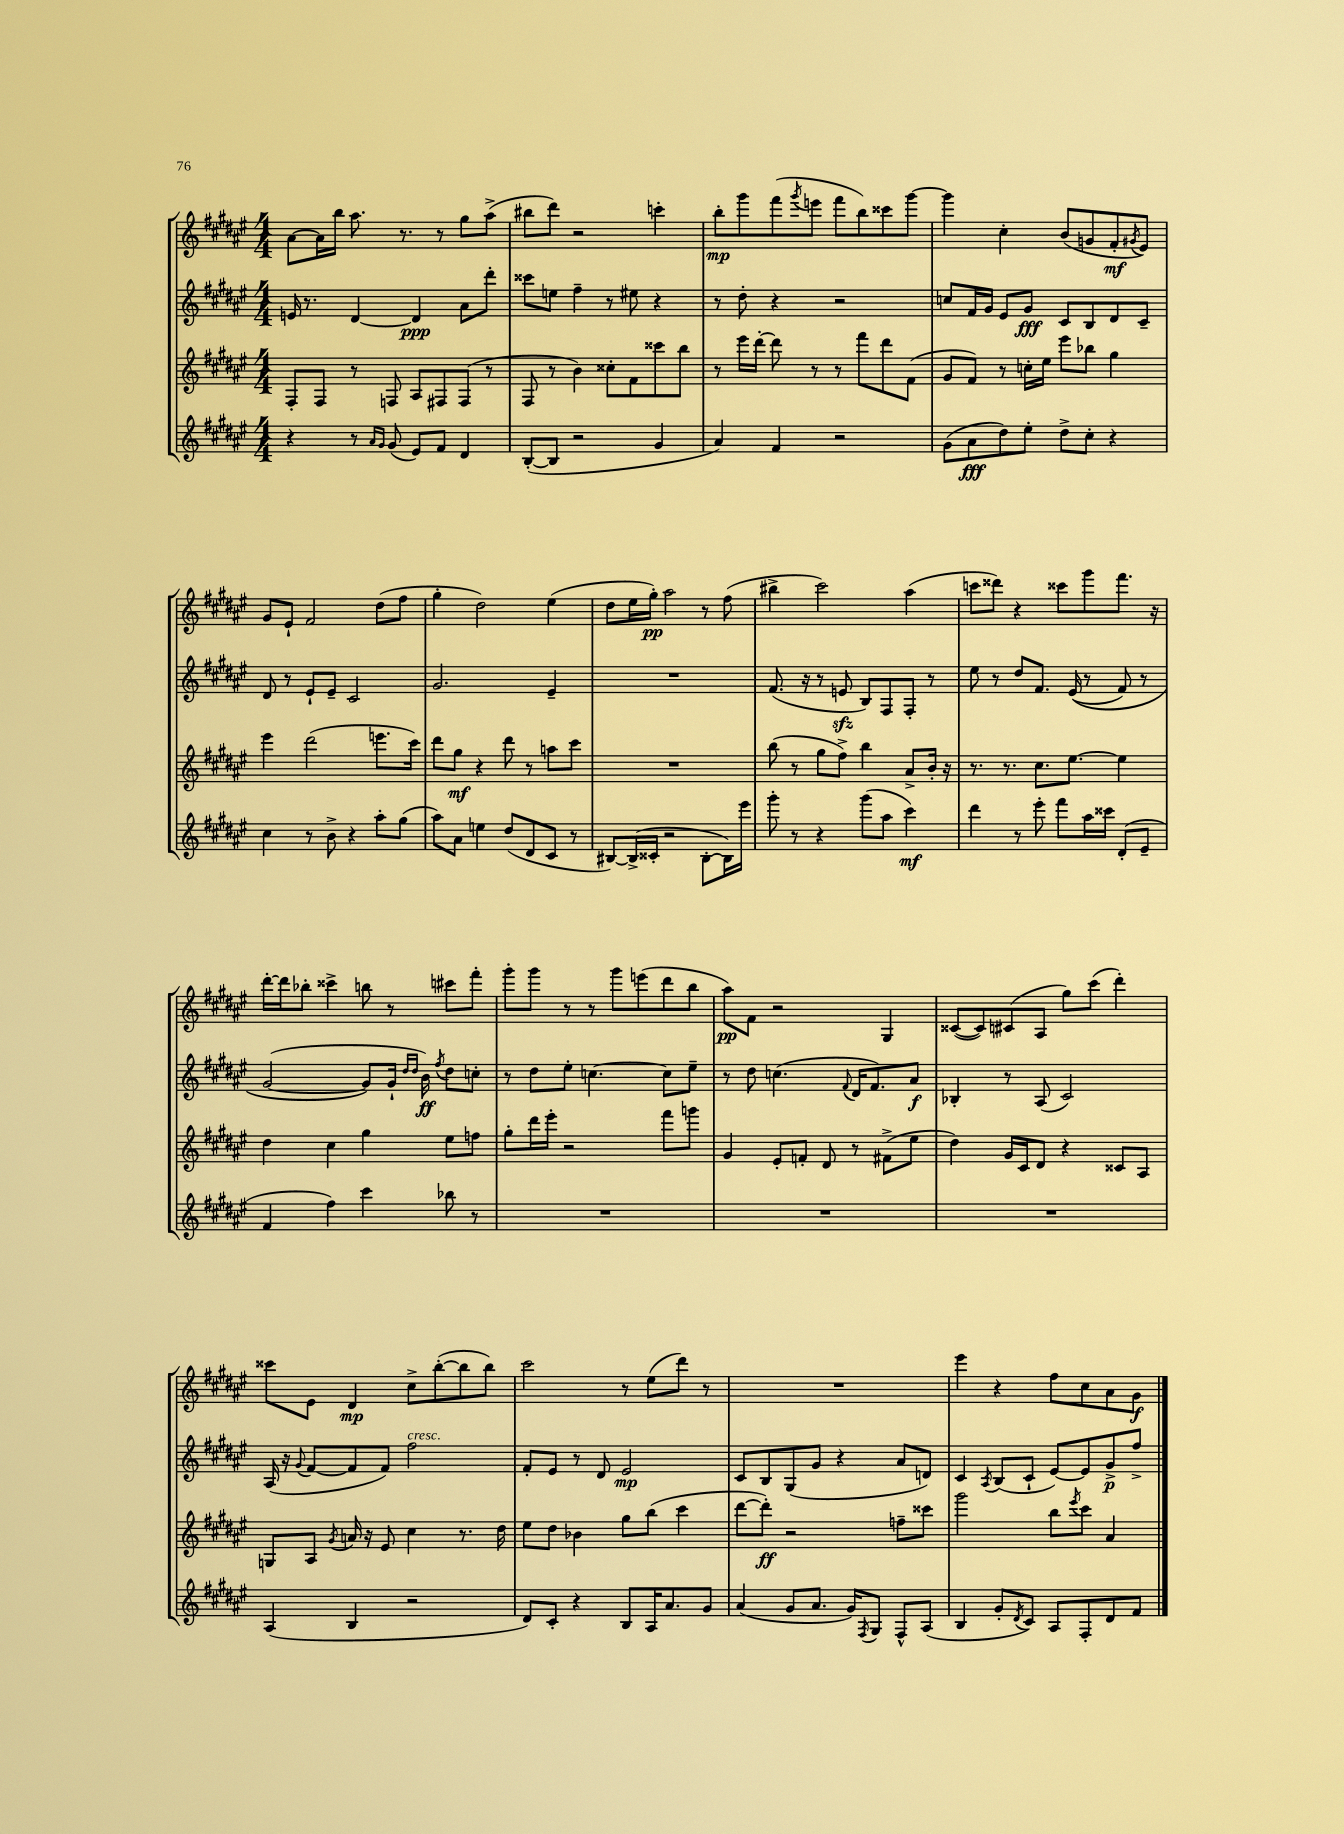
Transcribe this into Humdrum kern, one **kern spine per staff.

**kern	**dynam	**kern	**dynam	**kern	**dynam	**kern	**dynam
*part4	*part4	*part3	*part3	*part2	*part2	*part1	*part1
*staff4	*staff4	*staff3	*staff3	*staff2	*staff2	*staff1	*staff1
*clefG2	*	*clefG2	*	*clefG2	*	*clefG2	*
*k[f#c#g#d#a#e#]	*	*k[f#c#g#d#a#e#]	*	*k[f#c#g#d#a#e#]	*	*k[f#c#g#d#a#e#]	*
*M4/4	*	*M4/4	*	*M4/4	*	*M4/4	*
=18	=18	=18	=18	=18	=18	=18	=18
4r	.	8F#'/L	.	16en/	.	[8a#\L	.
.	.	.	.	8.r	.	.	.
.	.	8F#/J	.	.	.	16a#\L]	.
.	.	.	.	.	.	16bb\JJ	.
8r	.	8r	.	[4d#/	.	8.aa#\	.
16qqa#/LL	.	.	.	.	.	.	.
16qqg#/JJ	.	.	.	.	.	.	.
(8g#/	.	8Fn/	.	.	.	.	.
.	.	.	.	.	.	8.r	.
8e#/L)	.	8A#/L	.	4d#/]	ppp	.	.
8f#/J	.	8F#X/	.	.	.	8r	.
4d#/	.	(8F#/J	.	8a#\L	.	8gg#\L	.
.	.	8r	.	8ddd#'\J	.	(8aa#^\J	.
=19	=19	=19	=19	=19	=19	=19	=19
([8B'/L	.	8F#/	.	8ccc##X\L	.	8bb#X\L	.
8B/J]	.	8r	.	8een\J	.	8ddd#\J)	.
2r	.	4b\)	.	4ff#~\	.	2r	.
.	.	8cc##X'\L	.	8r	.	.	.
.	.	8f#\	.	8ee#X\	.	.	.
4g#/	.	8ccc##X\	.	4r	.	4cccn'\	.
.	.	8bb\J	.	.	.	.	.
=20	=20	=20	=20	=20	=20	=20	=20
4a#/)	.	8r	.	8r	.	8bb'\L	mp
.	.	16eee#\LL	.	8dd#'\	.	8ggg#\	.
.	.	[16ddd#'\JJ	.	.	.	.	.
4f#/	.	8ddd#\]	.	4r	.	(8fff#\	.
.	.	.	.	.	.	8qggg#/	.
.	.	8r	.	.	.	8eeen\J	.
2r	.	8r	.	2r	.	8fff#\L	.
.	.	8fff#\L	.	.	.	8bb\)	.
.	.	8ddd#\	.	.	.	8ccc##X\	.
.	.	(8f#\J	.	.	.	[8ggg#\J	.
=21	=21	=21	=21	=21	=21	=21	=21
(8g#\L	.	8g#/L	.	8ccn/L	.	4ggg#\]	.
8a#\	fff	8f#/J)	.	16f#/L	.	.	.
.	.	.	.	16g#/JJ	.	.	.
8dd#\)	.	8r	.	8e#/L	.	4cc#'\	.
8ee#'\J	.	16ccn'\LL	.	8g#/J	fff	.	.
.	.	16ee#\JJ	.	.	.	.	.
8dd#^\L	.	8eee#\L	.	8c#/L	.	(8b/L	.
8cc#'\J	.	8bb-X\J	.	8B/	.	8gn/	.
4r	.	4gg#\	.	8d#/	.	8f#'/	mf
.	.	.	.	.	.	8qg#X/	.
.	.	.	.	8c#~/J	.	8e#/J)	.
!!LO:LB:g=z
=22	=22	=22	=22	=22	=22	=22	=22
4cc#\	.	4eee#\	.	8d#/	.	8g#/L	.
.	.	.	.	8r	.	8e#`/J	.
8r	.	(2ddd#\	.	8e#`/L	.	2f#/	.
8b^\	.	.	.	8e#~/J	.	.	.
4r	.	.	.	2c#/	.	.	.
8aa#'\L	.	8.eeen\L	.	.	.	(8dd#\L	.
(8gg#\J	.	.	.	.	.	8ff#\J	.
.	.	16ccc#\Jk)	.	.	.	.	.
=23	=23	=23	=23	=23	=23	=23	=23
8aa#\L)	.	8ddd#\L	.	2.g#/	.	4gg#'\	.
8a#\J	.	8gg#\J	mf	.	.	.	.
4een\	.	4r	.	.	.	2dd#\)	.
(8dd#/L	.	8ddd#\	.	.	.	.	.
8d#/	.	8r	.	.	.	.	.
8c#/J	.	8aan\L	.	4e#~/	.	(4ee#\	.
8r	.	8ccc#\J	.	.	.	.	.
=24	=24	=24	=24	=24	=24	=24	=24
[8B#X/L)	.	1r	.	1r	.	8dd#\L	.
(16B#^/L]	.	.	.	.	.	16ee#\L	.
16c##X'/JJ	.	.	.	.	.	16gg#'\JJ)	pp
2r	.	.	.	.	.	2aa#\	.
[8B#'\L	.	.	.	.	.	8r	.
16B#\L])	.	.	.	.	.	(8ff#\	.
16eee#\JJ	.	.	.	.	.	.	.
=25	=25	=25	=25	=25	=25	=25	=25
8ggg#'\	.	(8bb\	.	(8.f#/	.	4bb#X^\	.
8r	.	8r	.	.	.	.	.
.	.	.	.	16r	.	.	.
4r	.	8gg#\L	.	8r	.	2ccc#\)	.
.	.	8ff#^\J)	.	8enzz/	.	.	.
(8ggg#\L	.	4bb\	.	8B/L)	.	.	.
8aa#\J	.	.	.	8F#/	.	.	.
4ccc#\)	mf	8a#^/L	.	8F#'/J	.	(4aa#\	.
.	.	16b'/Jk	.	8r	.	.	.
.	.	16r	.	.	.	.	.
=26	=26	=26	=26	=26	=26	=26	=26
4ddd#\	.	8.r	.	8ee#\	.	8cccn\L	.
.	.	.	.	8r	.	8ddd##X\J)	.
.	.	8.r	.	.	.	.	.
8r	.	.	.	8dd#/L	.	4r	.
8eee#'\	.	8.cc#\L	.	8.f#/J	.	.	.
8fff#\L	.	.	.	.	.	8ccc##X\L	.
.	.	[8.ee#\J	.	((16e#/	.	.	.
16aa#\L	.	.	.	8r	.	8ggg#\	.
16ccc##X\JJ	.	.	.	.	.	.	.
(8d#'/L	.	4ee#\]	.	8f#/)	.	8.fff#\J	.
8e#~/J	.	.	.	8r	.	.	.
.	.	.	.	.	.	16r	.
!!LO:LB:g=z
=27	=27	=27	=27	=27	=27	=27	=27
4f#/	.	4dd#\	.	([2g#/	.	[16ddd#'\LL	.
.	.	.	.	.	.	16ddd#\J]	.
.	.	.	.	.	.	8bb-X'\J	.
4ff#\)	.	4cc#\	.	.	.	4ccc##X^\	.
4ccc#\	.	4gg#\	.	8g#/L])	.	8bbn\	.
.	.	.	.	16g#`/Jk	.	8r	.
.	.	.	.	16qqdd#/LL	.	.	.
.	.	.	.	16qqdd#/JJ	.	.	.
.	.	.	.	16b\)	ff	.	.
.	.	.	.	8qff#/	.	.	.
8bb-X\	.	8ee#\L	.	8dd#\L	.	8ccc#X\L	.
8r	.	8ffn\J	.	8ccn'\J	.	8fff#'\J	.
=28	=28	=28	=28	=28	=28	=28	=28
1r	.	8gg#'\L	.	8r	.	8ggg#'\L	.
.	.	16ddd#\L	.	8dd#\L	.	8ggg#\J	.
.	.	16eee#'\JJ	.	.	.	.	.
.	.	2r	.	8ee#'\J	.	8r	.
.	.	.	.	[4.ccn\	.	8r	.
.	.	.	.	.	.	8ggg#\L	.
.	.	.	.	.	.	(8eeen\	.
.	.	8fff#\L	.	8cc\L]	.	8ddd#\	.
.	.	8gggn\J	.	8ee#~\J	.	8bb\J	.
=29	=29	=29	=29	=29	=29	=29	=29
1r	.	4g#/	.	8r	.	8aa#\L)	pp
.	.	.	.	8dd#\	.	8f#\J	.
.	.	8e#'/L	.	(4.ccn\	.	2r	.
.	.	8fn'/J	.	.	.	.	.
.	.	8d#/	.	.	.	.	.
.	.	.	.	8qqf#/	.	.	.
.	.	8r	.	16d#/KL	.	.	.
.	.	.	.	8.f#/)	.	.	.
.	.	(8f#X^\L	.	.	.	4G#/	.
.	.	8ee#\J	.	8a#/J	f	.	.
=30	=30	=30	=30	=30	=30	=30	=30
1r	.	4dd#\)	.	4B-X'/	.	([8c##X/L	.
.	.	.	.	.	.	8c##/])	.
.	.	16g#/LL	.	8r	.	(8c#X/	.
.	.	16c#/J	.	.	.	.	.
.	.	8d#/J	.	(8A#/	.	8A#/J	.
.	.	4r	.	2c#/)	.	8gg#\L)	.
.	.	.	.	.	.	(8ccc#\J	.
.	.	8c##X/L	.	.	.	4ddd#'\)	.
.	.	8A#/J	.	.	.	.	.
!!LO:LB:g=z
=31	=31	=31	=31	=31	=31	=31	=31
(4A#/	.	8Gn/L	.	(16A#/	.	8ccc##X\L	.
.	.	.	.	16r	.	.	.
.	.	.	.	8qqg#/	.	.	.
.	.	8A#/J	.	[8f#/L	.	8e#\J	.
.	.	8qg#/	.	.	.	.	.
4B/	.	16an/	.	8f#/]	.	4d#/	mp
.	.	16r	.	.	.	.	.
.	.	8e#/	.	8f#/J)	.	.	.
!	!	!	!	!LO:TX:a:i:t=cresc.	!	!	!
2r	.	4cc#\	.	2ff#\	.	8cc#^\L	.
.	.	.	.	.	.	([8bb'\	.
.	.	8.r	.	.	.	8bb\]	.
.	.	.	.	.	.	8bb\J)	.
.	.	16dd#\	.	.	.	.	.
=32	=32	=32	=32	=32	=32	=32	=32
8d#/L)	.	8ee#\L	.	8f#'/L	.	2ccc#\	.
8c#'/J	.	8dd#\J	.	8e#/J	.	.	.
4r	.	4b-X\	.	8r	.	.	.
.	.	.	.	8d#/	.	.	.
8B/L	.	8gg#\L	.	2e#/	mp	8r	.
16A#/K	.	(8bb\J	.	.	.	(8ee#\L	.
8.a#/	.	.	.	.	.	.	.
.	.	4ccc#\	.	.	.	8ddd#\J)	.
8g#/J	.	.	.	.	.	8r	.
=33	=33	=33	=33	=33	=33	=33	=33
(4a#/	.	[8ddd#\L	.	8c#/L	.	1r	.
.	.	8ddd#'\J])	ff	8B/	.	.	.
8g#/L	.	2r	.	(8G#/	.	.	.
8.a#/J	.	.	.	8g#/J	.	.	.
.	.	.	.	4r	.	.	.
16g#/KL)	.	.	.	.	.	.	.
8qF#/	.	.	.	.	.	.	.
8G#/J	.	.	.	.	.	.	.
8F#^^/L	.	8ffn~\L	.	8a#/L	.	.	.
(8A#/J	.	8ccc##X\J	.	8dn/J)	.	.	.
=34	=34	=34	=34	=34	=34	=34	=34
4B/	.	2ggg#\	.	4c#/	.	4eee#\	.
.	.	.	.	8qA#/	.	.	.
8g#'/L	.	.	.	(8B/L	.	4r	.
8qd#/	.	.	.	.	.	.	.
8c#/J)	.	.	.	8c#`/J	.	.	.
8A#/L	.	8bb\L	.	[8e#/L)	.	8ff#\L	.
.	.	8qeee#/	.	.	.	.	.
8F#'/	.	8ccc#\J	.	8e#/]	.	8cc#\	.
8d#/	.	4a#/	.	8g#^/	p	8a#\	.
8f#/J	.	.	.	8ff#^/J	.	8g#\J	f
==	==	==	==	==	==	==	==
*-	*-	*-	*-	*-	*-	*-	*-
